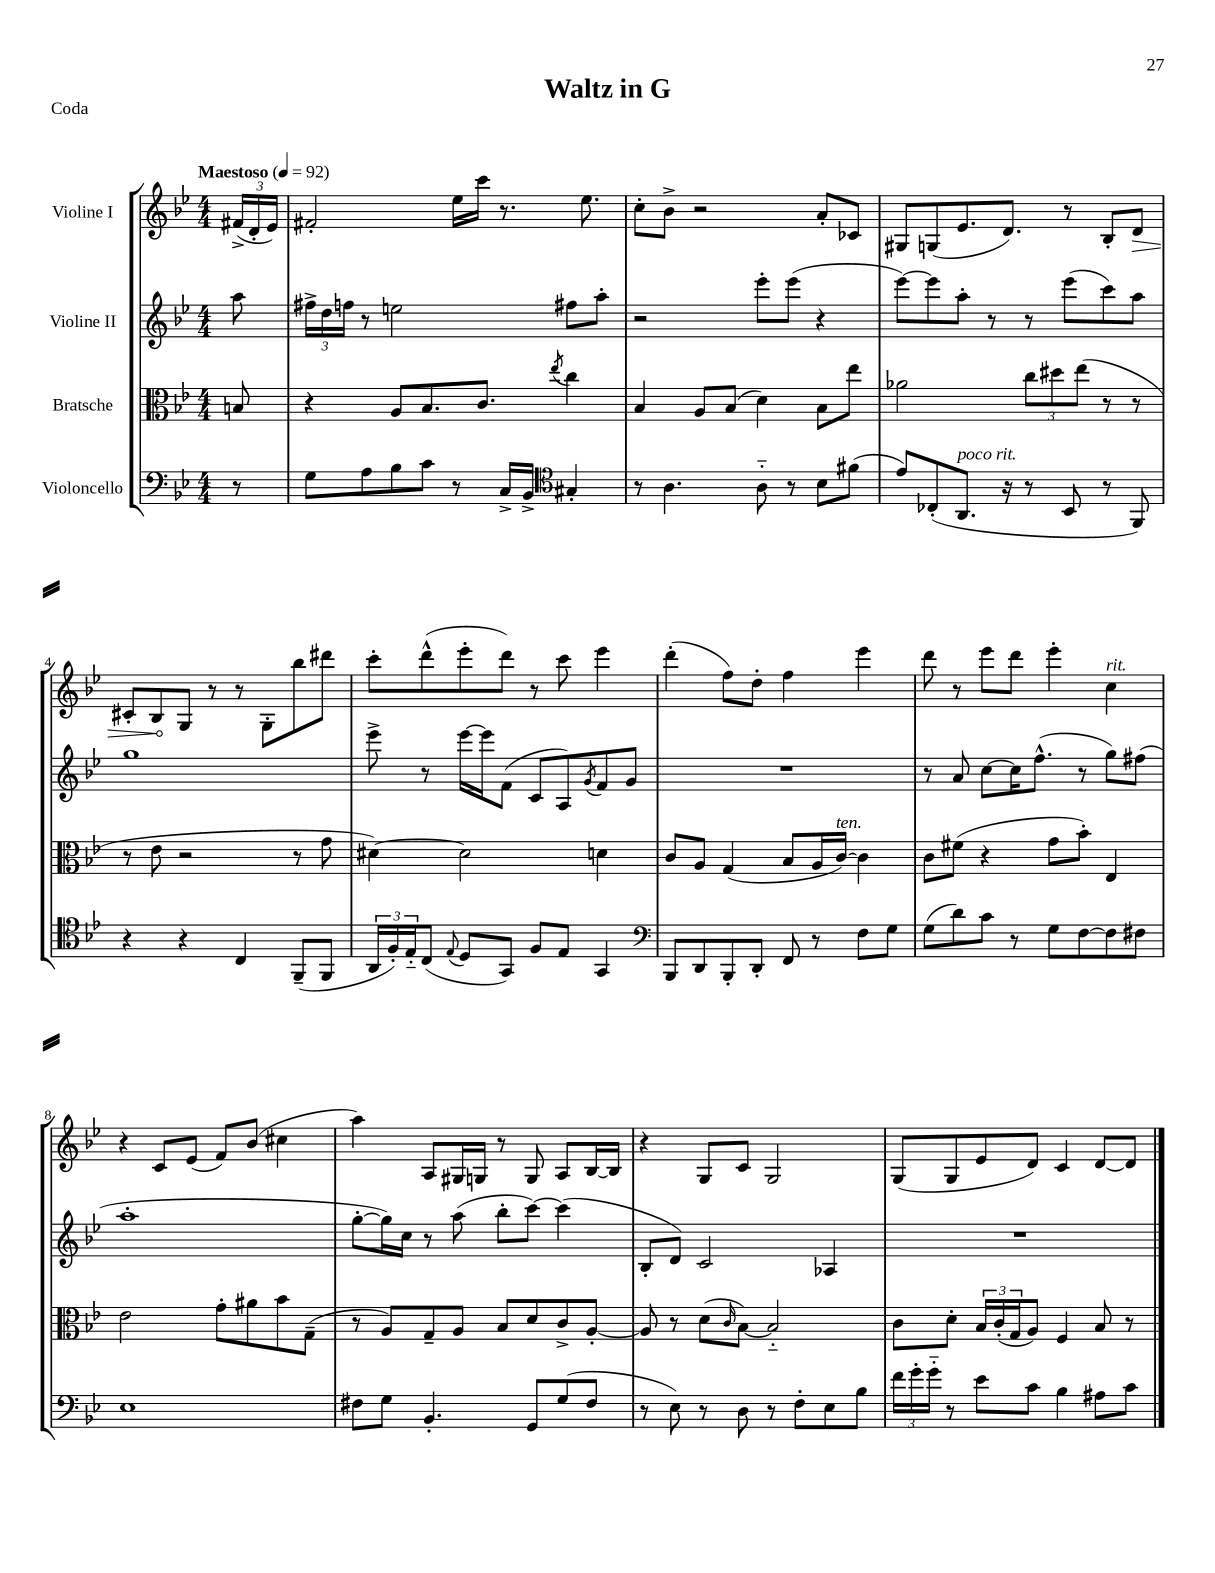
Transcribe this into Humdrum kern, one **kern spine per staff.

**kern	**kern	**kern	**kern	**dynam
*part4	*part3	*part2	*part1	*part1
*staff4	*staff3	*staff2	*staff1	*staff1
*I"Violoncello	*I"Bratsche	*I"Violine II	*I"Violine I	*
*clefF4	*clefC3	*clefG2	*clefG2	*
*k[b-e-]	*k[b-e-]	*k[b-e-]	*k[b-e-]	*
*M4/4	*M4/4	*M4/4	*M4/4	*
*MM92	*MM92	*MM92	*MM92	*
=	=	=	=	=
!	!	!	!LO:TX:a:B:t=Maestoso	!
8r	8Bn/	8aa\	(24f#X^/LL	.
.	.	.	24d'/	.
.	.	.	24e-/JJ)	.
=1	=1	=1	=1	=1
8G\L	4r	24ff#X^\LL	2f#X'/	.
.	.	24dd\	.	.
.	.	24ffn\JJ	.	.
8A\	.	8r	.	.
8B-\	8A/L	2een\	.	.
8c\J	8.B-/	.	.	.
8r	.	.	16ee-\LL	.
.	8.c/J	.	16ccc\JJ	.
16C^/LL	.	.	8.r	.
16BB-^/JJ	.	.	.	.
*clefC4	*	*	*	*
.	8qee-/	.	.	.
4G#X'/	4cc\	8ff#X\L	.	.
.	.	.	8.ee-\	.
.	.	8aa'\J	.	.
=2	=2	=2	=2	=2
8r	4B-/	2r	8cc'\L	.
4.A\	.	.	8b-^\J	.
.	8A/L	.	2r	.
.	(8B-/J	.	.	.
8A\	4d\)	8eee-'\L	.	.
8r	.	(8eee-\J	.	.
8B-\L	8B-\L	4r	8a'/L	.
(8f#X\J	8ee-\J	.	8c-X/J	.
=3	=3	=3	=3	=3
8e-/L)	2a-X\	[8eee-\L)	8G#X/L	.
(8C-X'/	.	8eee-\]	(8Gn/	.
!LO:TX:a:i:t=poco rit.	!	!	!	!
8.AA/J	.	8aa'\J	8.e-/	.
.	.	8r	.	.
16r	.	.	8.d/J)	.
8r	12cc\L	8r	.	.
.	12dd#X\	.	.	.
8BB-/	.	(8eee-\L	8r	.
.	(12ee-\J	.	.	.
8r	8r	8ccc\)	8B-'/L	.
!	!	!	!	!LO:HP:b
8FF/)	8r	8aa\J	8d/J	>
!!LO:LB:g=z
=4	=4	=4	=4	=4
4r	8r	1gg	8c#X'/L	.
.	8e-\	.	8B-/	.
4r	2r	.	8G/J	]
.	.	.	8r	.
4C/	.	.	8r	.
.	.	.	8G'\L	.
(8FF~/L	8r	.	8bb-\	.
8FF/J	8g\	.	8ddd#X\J	.
=5	=5	=5	=5	=5
24AA/LL	[4d#X\)	8eee-^\	8ccc'\L	.
24F'/)	.	.	.	.
24E-/J	.	.	.	.
(8C/J	.	8r	(8ddd^^\	.
8qqE-/	.	.	.	.
8D/L	2d#\]	[16eee-\LL	8eee-'\	.
.	.	16eee-\J]	.	.
8GG/J)	.	(8f\J	8ddd\J)	.
8F/L	.	8c/L	8r	.
8E-/J	.	8A/)	8ccc\	.
.	.	8qg/	.	.
4GG/	4dn\	8f/	4eee-\	.
.	.	8g/J	.	.
=6	=6	=6	=6	=6
*clefF4	*	*	*	*
8BBB-/L	8c/L	1r	(4ddd'\	.
8DD/	8A/J	.	.	.
8BBB-'/	(4G/	.	8ff\L)	.
8DD'/J	.	.	8dd'\J	.
8FF/	8B-/L	.	4ff\	.
8r	16A/L	.	.	.
!	!LO:TX:a:i:t=ten.	!	!	!
.	[16c/JJ)	.	.	.
8F\L	4c\]	.	4eee-\	.
8G\J	.	.	.	.
=7	=7	=7	=7	=7
(8G\L	8c\L	8r	8ddd\	.
8d\)	(8f#X\J	8a/	8r	.
8c\J	4r	[8cc\L	8eee-\L	.
8r	.	16cc\K]	8ddd\J	.
.	.	(8.ff^^\J	.	.
8G\L	8g\L	.	4eee-'\	.
[8F\	8b-'\J)	8r	.	.
!	!	!	!LO:TX:a:i:t=rit.	!
8F\]	4E-/	8gg\L)	4cc\	.
8F#X\J	.	(8ff#X\J	.	.
!!LO:LB:g=z
=8	=8	=8	=8	=8
1E-	2e-\	1aa'	4r	.
.	.	.	8c/L	.
.	.	.	(8e-/J	.
.	8g'\L	.	8f/L)	.
.	8a#X\	.	(8b-/J	.
.	8b-\	.	4cc#X\	.
.	(8G~\J	.	.	.
=9	=9	=9	=9	=9
8F#X\L	8r	[8gg'\L	4aa\)	.
8G\J	8A/L)	16gg\L])	.	.
.	.	16cc\JJ	.	.
4.BB-'/	8G~/	8r	8A/L	.
.	8A/J	(8aa\	16G#X/L	.
.	.	.	16Gn/JJ	.
.	8B-/L	8bb-'\L	8r	.
8GG/L	8d/	[8ccc\J)	8G/	.
(8G/	8c^/	(4ccc\]	8A/L	.
8F#/J	[8A'/J	.	[16B-/L	.
.	.	.	16B-/JJ]	.
=10	=10	=10	=10	=10
8r	8A/]	8B-'/L	4r	.
8E-\)	8r	8d/J)	.	.
8r	(8d\L	2c/	8G/L	.
.	16qqc/	.	.	.
8D\	[8B-\J)	.	8c/J	.
8r	2B-/]	.	2G/	.
8F'\L	.	.	.	.
8E-\	.	4A-X/	.	.
8B-\J	.	.	.	.
=11	=11	=11	=11	=11
24f\LL	8c\L	1r	(8G/L	.
24g'\	.	.	.	.
24g\JJ	.	.	.	.
8r	8d'\J	.	8G/	.
8e-\L	24B-/LL	.	8e-/	.
.	(24c'/	.	.	.
.	24G/J	.	.	.
8c\J	8A/J)	.	8d/J)	.
4B-\	4F/	.	4c/	.
8A#X\L	8B-/	.	[8d/L	.
8c\J	8r	.	8d/J]	.
==	==	==	==	==
*-	*-	*-	*-	*-
